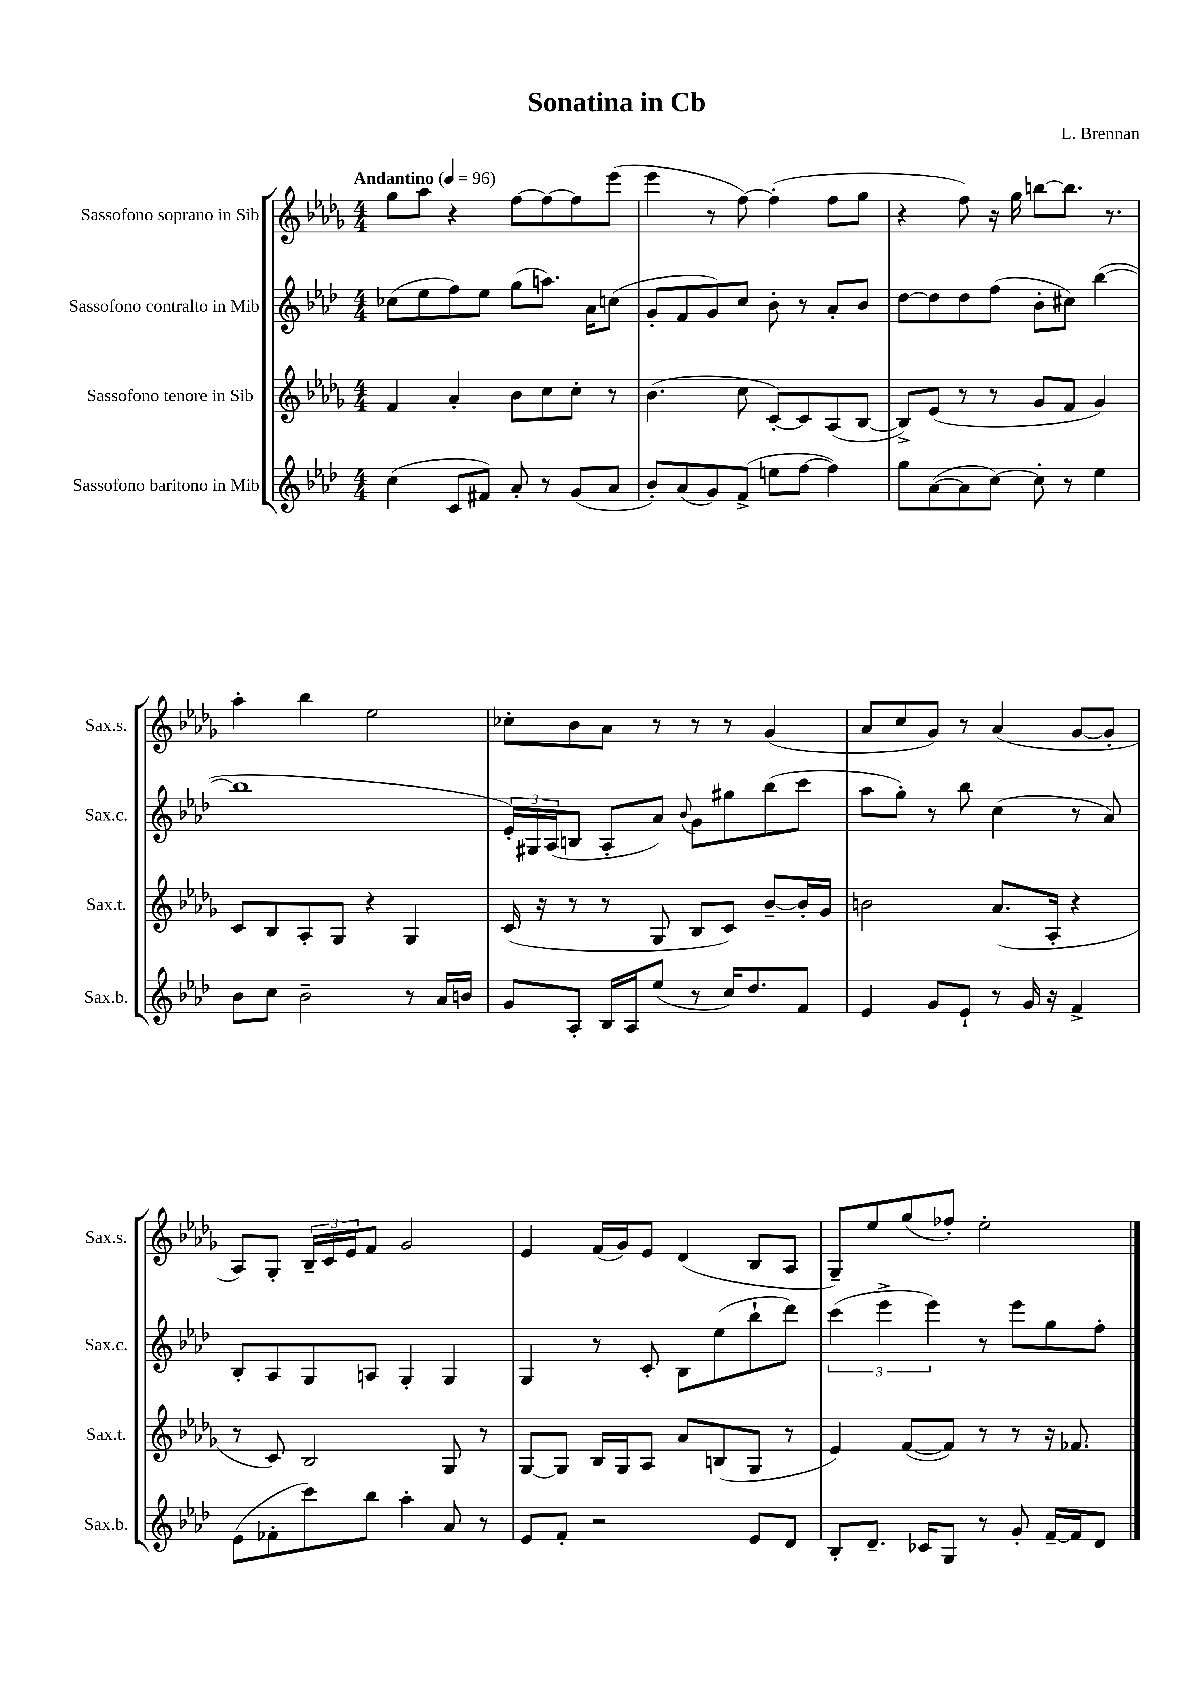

**kern	**kern	**kern	**kern
*staff4	*staff3	*staff2	*staff1
*clefG2	*clefG2	*clefG2	*clefG2
*k[b-e-a-d-]	*k[b-e-a-d-g-]	*k[b-e-a-d-]	*k[b-e-a-d-g-]
*M4/4	*M4/4	*M4/4	*M4/4
*MM96	*MM96	*MM96	*MM96
(4cc	4f	(8cc-	8gg-
.	.	8ee-	8aa-
8c	4a-'	8ff)	4r
8f#)	.	8ee-	.
8a-'	8b-	(8gg	[8ff
8r	8cc	8.aa)	8ff_
(8g	8cc'	.	8ff]
.	.	16a-	.
8a-	8r	(8cc	(8eee-
=	=	=	=
8b-')	(4.b-	8g'	4eee-
(8a-	.	8f	.
8g)	.	8g)	8r
(8f^	8cc	8cc	[8ff)
8ee	[8c')	8b-'	(4ff']
[8ff	8c]	8r	.
4ff])	(8A-	8a-'	8ff
.	[8B-	8b-	8gg-
=	=	=	=
8gg	8B-^])	[8dd-	4r
([8a-	(8e-	8dd-]	.
8a-]	8r	8dd-	8ff)
[8cc)	8r	(8ff	16r
.	.	.	16gg-
8cc']	8g-	8b-'	[8bb
8r	8f	8cc#)	8.bb]
4ee-	4g-)	([4bb-	.
.	.	.	8.r
=	=	=	=
8b-	8c	1bb-]	4aa-'
8cc	8B-	.	.
2b-~	8A-'	.	4bb-
.	8G-	.	.
.	4r	.	2ee-
8r	4G-	.	.
16a-	.	.	.
16b	.	.	.
=	=	=	=
8g	(16c	24e-')	8cc-'
.	.	24G#	.
.	16r	.	.
.	.	(24A-	.
8A-'	8r	8B	8b-
16B-	8r	8A-'	8a-
16A-	.	.	.
(8ee-	8G-	8a-)	8r
.	.	8qqb-	.
8r	8B-	8g	8r
16cc)	8c)	8gg#	8r
8.dd-	.	.	.
.	[8b-~	(8bb-	(4g-
8f	16b-']	8ccc	.
.	16g-	.	.
=	=	=	=
4e-	2b	8aa-	8a-
.	.	8gg')	8cc
8g	.	8r	8g-)
8e-`	.	8bb-	8r
8r	(8.a-	(4cc	(4a-
16g	.	.	.
16r	16A-'	.	.
4f^	4r	8r	[8g-
.	.	8a-)	8g-']
=	=	=	=
(8e-	8r	8B-'	8A-)
8f-'	8c)	8A-	8G-'
8ccc)	2B-	8G	24B-~
.	.	.	24c
.	.	.	24e-
8bb-	.	8A	8f
4aa-'	.	4G'	2g-
8a-	8G-	4G	.
8r	8r	.	.
=	=	=	=
8e-	[8G-	4G	4e-
8f'	8G-]	.	.
2r	16B-	8r	(16f
.	16G-	.	16g-)
.	8A-	8c'	8e-
.	8a-	8B-	(4d-
.	(8B	(8ee-	.
8e-	8G-	8bb-`	8B-
8d-	8r	8ddd-)	8A-
=	=	=	=
8B-'	4e-)	(6ccc	8G-~)
8.d-~	.	.	8ee-
.	.	6eee-^	.
.	([8f	.	(8gg-
16c-	.	.	.
.	.	6eee-)	.
8G	8f])	.	8ff-')
8r	8r	8r	2ee-'
8g'	8r	8eee-	.
[16f~	16r	8gg	.
16f]	8.f-	.	.
8d-	.	8ff'	.
==	==	==	==
*-	*-	*-	*-
